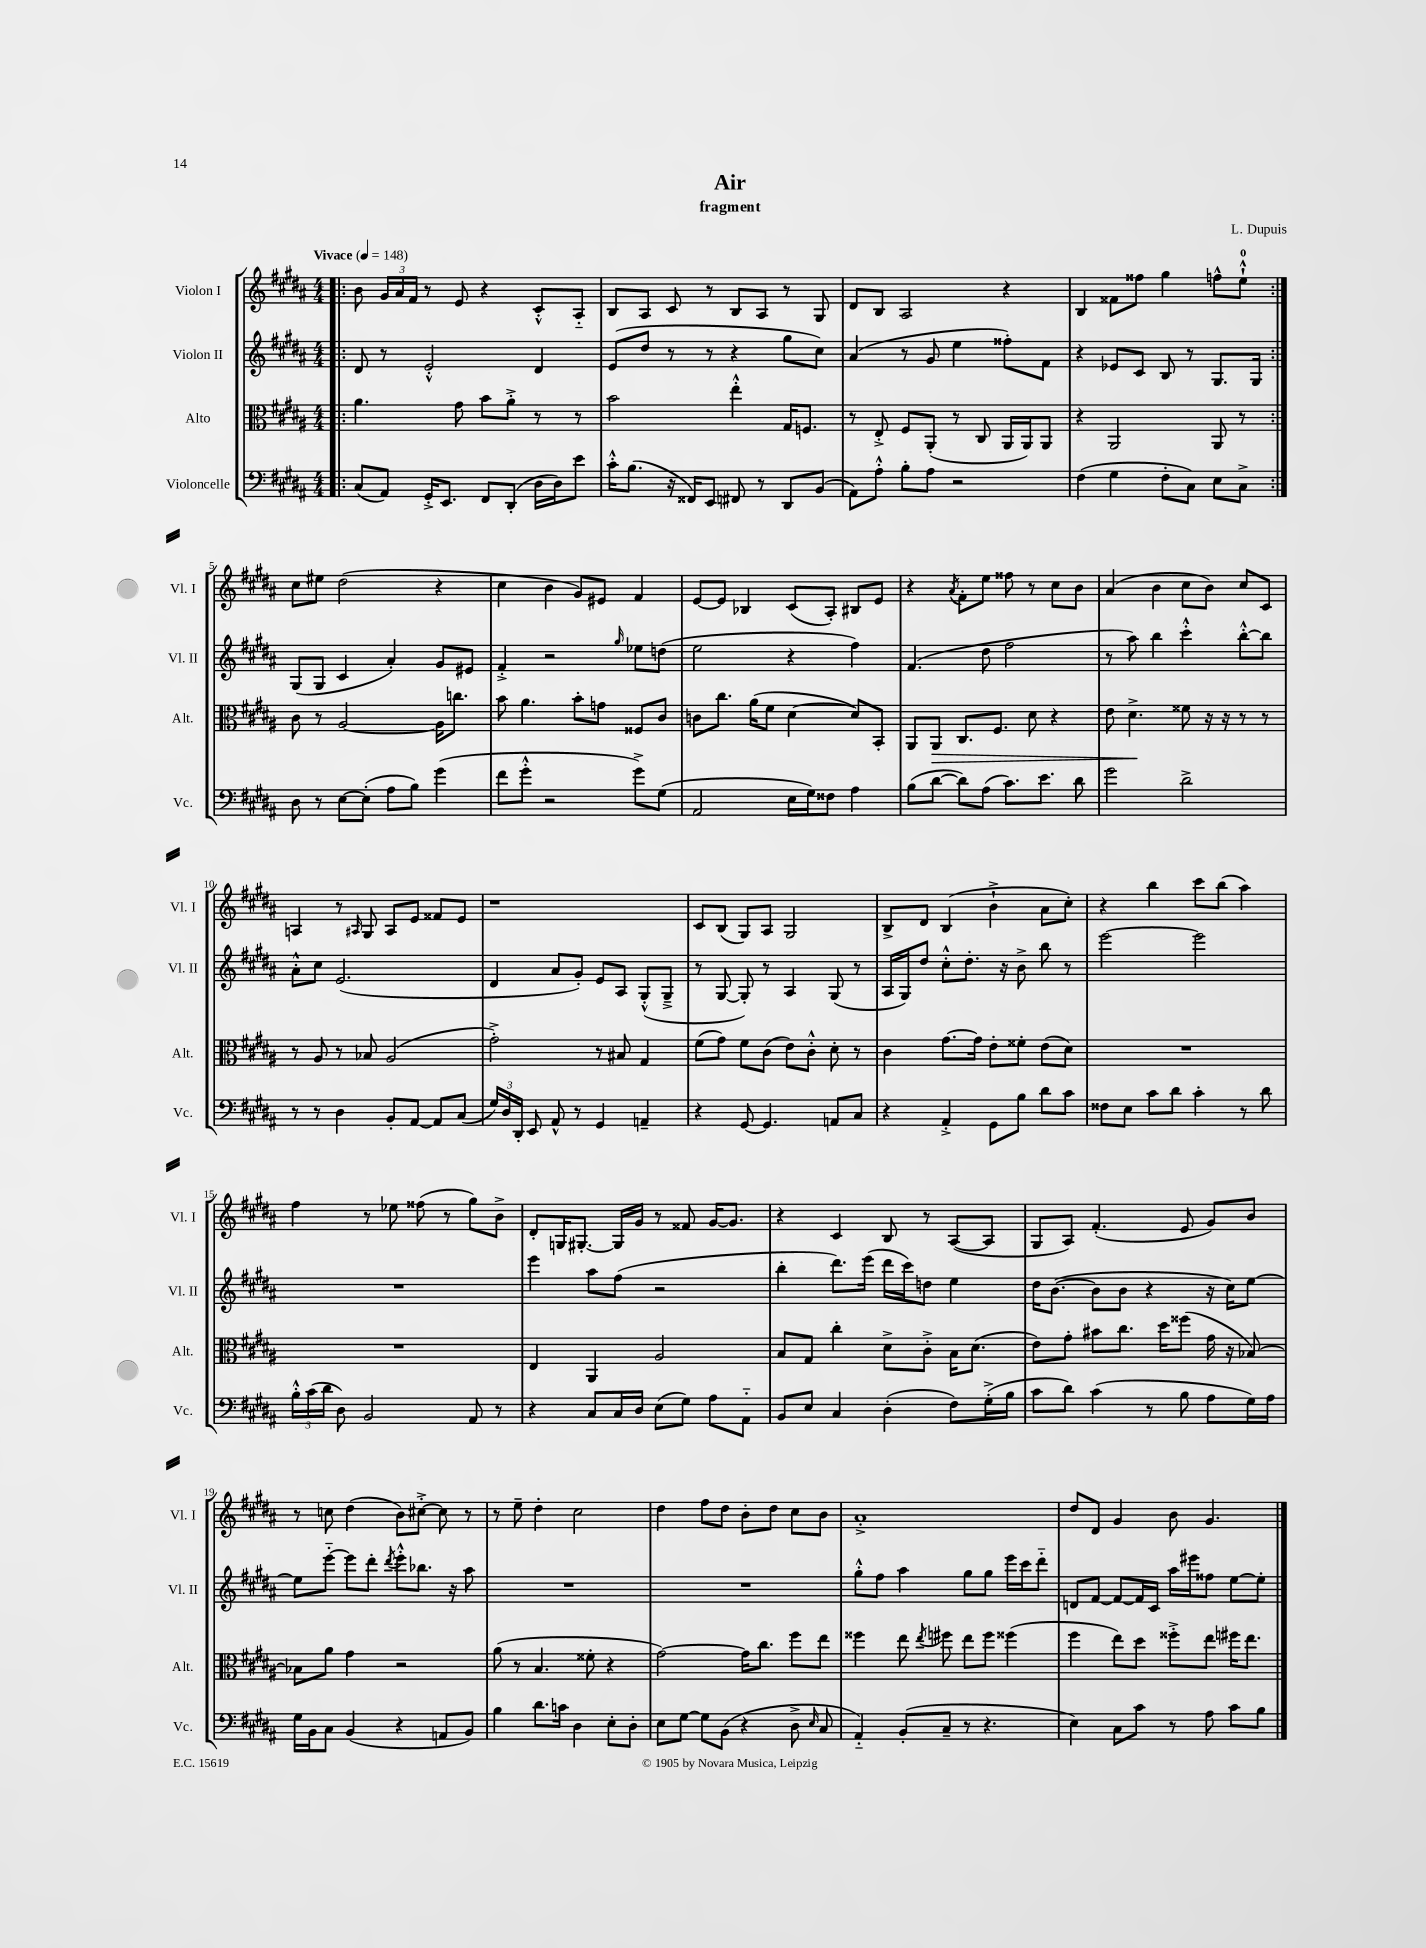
\header { title = "Air" composer = "L. Dupuis" subtitle = "fragment" }
<<
\new StaffGroup <<
\new Staff = "s0" \with { instrumentName = "Violon I" shortInstrumentName = "Vl. I" } {
    \clef treble \key b \major \numericTimeSignature \time 4/4 \tempo "Vivace" 4 = 148
    \autoBeamOff \repeat volta 2 { \bar ".|:" b'8 \tuplet 3/2 { gis'16[ ais'16 fis'16] } r8 e'8 r4 cis'8[-.-^ ais8]-_ |
    b8[ ais8] cis'8 r8 b8[ ais8] r8 gis8 |
    dis'8[ b8] ais2 r4 |
    b4 fisis'8[ fisis''8] gis''4 f''8[-^ e''8]-0-!-^ | }
    cis''8[ eis''8] dis''2( r4 |
    cis''4 b'4 gis'8[) eis'8] fis'4 |
    e'8[~ e'8] bes4 cis'8[( ais8]-.) bis8[ e'8] |
    r4 \acciaccatura { ais'8 } fis'8[-. e''8] fisis''8 r8 cis''8[ b'8] |
    ais'4( b'4 cis''8[ b'8]) cis''8[ cis'8] |
    a4 r8 \grace { ais16 } gis8 ais8[ e'8] fisis'8[ e'8] |
    r1 |
    cis'8[ b8]( gis8[) ais8] gis2 |
    b8[-> dis'8] b4( b'4-!-> ais'8[ cis''8]-.) |
    r4 b''4 cis'''8[ b''8]( ais''4) |
    fis''4 r8 ees''8 fisis''8( r8 gis''8[) b'8]-> |
    dis'8[-. g16 gis8.]~-. gis16[ gis'16] r8 fisis'8 gis'16[~ gis'8.] |
    r4 cis'4 b8 r8 ais8[~( ais8] |
    gis8[ ais8]) fis'4.-.( e'8 gis'8[) b'8] |
    r8 c''8 dis''4( b'8[) cis''8]~-.-> cis''8 r8 |
    r8 e''8-- dis''4-. cis''2 |
    dis''4 fis''8[ dis''8] b'8[-. dis''8] cis''8[ b'8] |
    ais'1-.-> |
    dis''8[ dis'8] gis'4 b'8 gis'4. \bar "|." |
}
\new Staff = "s1" \with { instrumentName = "Violon II" shortInstrumentName = "Vl. II" } {
    \clef treble \key b \major \numericTimeSignature \time 4/4
    \autoBeamOff \repeat volta 2 { \bar ".|:" dis'8 r8 e'2-.-^ dis'4 |
    e'8[( dis''8] r8 r8 r4 gis''8[ cis''8]) |
    ais'4( r8 gis'8 e''4 fisis''8[-.) fis'8] |
    r4 ees'8[ cis'8] b8 r8 gis8.[ gis16] | }
    gis8[( gis8] cis'4 ais'4-.) gis'8[ eis'8] |
    fis'4-.-> r2 \grace { gis''16 } ees''8[ d''8]( |
    e''2 r4 fis''4) |
    fis'4.( dis''8 fis''2 |
    r8 ais''8) b''4 cis'''4-.-^ b''8[~-.-^ b''8] |
    ais'8[-.-^ cis''8] e'2.( |
    dis'4 ais'8[ gis'8]-.) e'8[ ais8] gis8[-.-^( gis8]---> |
    r8 gis8~ gis8-.) r8 ais4 gis8( r8 |
    ais16[ gis16) dis''8] cis''8[-.-^ dis''8.]-. r16 b'8-> b''8 r8 |
    e'''2~ e'''2 |
    R1 |
    e'''4 ais''8[ fis''8]( r2 |
    b''4-. dis'''8.[) e'''16]( dis'''16[ cis'''16) d''8] e''4 |
    dis''16[ b'8.]~( b'8[ b'8] r4 r16 cis''16[) e''8]~ |
    e''8[ e'''8]~-_ e'''8[ dis'''8]-. \acciaccatura { dis'''8 } e'''8[-.-^ bes''8.] r16 ais''8 |
    R1 |
    R1 |
    gis''8[-.-^ fis''8] ais''4 gis''8[ gis''8] e'''16[ cis'''16 dis'''8]-_ |
    d'8[ fis'8]~ fis'8[~ fis'16 cis'16] ais''16[ eis'''16 fisis''8] e''8[~ e''8]-. \bar "|." |
}
\new Staff = "s2" \with { instrumentName = "Alto" shortInstrumentName = "Alt." } {
    \clef alto \key b \major \numericTimeSignature \time 4/4
    \autoBeamOff \repeat volta 2 { \bar ".|:" ais'4. gis'8 b'8[ ais'8]-.-> r8 r8 |
    b'2 e''4-.-^ gis16[ f8.] |
    r8 e8-.-> fis8[ ais,8]-.( r8 cis8 ais,16[ ais,16) ais,8] |
    r4 ais,2 ais,8 r8 | }
    cis'8 r8 ais2~ ais16[ c''8.] |
    b'8 ais'4. b'8[-. g'8] fisis8[ cis'8] |
    c'8[ cis''8.] ais'16[( fis'8] dis'4~ dis'8[) b,8]-. |
    ais,8[ ais,8]\> cis8.[ fis8.] dis'8 r4 |
    e'8 dis'4.->\! fisis'8 r16 r16 r8 r8 |
    r8 ais8 r8 bes8 ais2( |
    gis'2-.->) r8 bis8 gis4 |
    fis'8[( gis'8]) fis'8[ cis'8]( e'8[) cis'8]-.-^ dis'8-. r8 |
    cis'4 gis'8.[~ gis'16] e'8[-. fisis'8]-. e'8[( dis'8]) |
    R1 |
    R1 |
    e4 ais,4 ais2 |
    b8[ gis8] cis''4-. dis'8[-> cis'8]-.-> b16[ dis'8.]( |
    e'8[) gis'8]-. bis'8[ cis''8.] dis''16[ fisis''8]( gis'16 r16 bes8~) |
    bes8[ ais'8] gis'4 r2 |
    ais'8( r8 b4. fisis'8-. r4 |
    gis'2~) gis'16[ cis''8.] fis''8[ e''8] |
    fisis''4 e''8 \acciaccatura { e''8 } fis''8 e''8[ fis''8] fisis''4( |
    fis''4 e''8[) dis''8] fisis''8[-.-> e''8] fis''16[ e''8.] \bar "|." |
}
\new Staff = "s3" \with { instrumentName = "Violoncelle" shortInstrumentName = "Vc." } {
    \clef bass \key b \major \numericTimeSignature \time 4/4
    \autoBeamOff \repeat volta 2 { \bar ".|:" cis8[( ais,8]) gis,16[-.-> e,8.] fis,8[ dis,8]-.( dis16[ dis16) e'8] |
    cis'16[-.-^ b8.]( r16 fisis,16[) e,8] fis,8 r8 dis,8[ b,8]( |
    ais,8[) ais8]-.-^ b8[-. ais8] r2 |
    fis4( gis4 fis8[-. cis8]) e8[ cis8]-> | }
    dis8 r8 e8[~ e8]-.( ais8[ b8]) gis'4( |
    fis'8[ gis'8]-.-^ r2 gis'8[->) gis8]( |
    ais,2 e16[ gis16) fisis8] ais4 |
    b8[( dis'8]~ dis'8[) ais8]( cis'8.[) e'8.] dis'8 |
    gis'2 dis'2-> |
    r8 r8 dis4 b,8[-. ais,8]~ ais,8[ cis8]( |
    \tuplet 3/2 { gis16[) dis16 dis,16]-. } e,8 ais,8-^ r8 gis,4 a,4-- |
    r4 gis,8~ gis,4. a,8[ cis8] |
    r4 ais,4-.-> gis,8[ b8] dis'8[ cis'8] |
    fisis8[ e8] cis'8[ dis'8] cis'4-. r8 dis'8 |
    \tuplet 3/2 { b16[-.-^ cis'16( dis'16] } dis8) b,2 ais,8 r8 |
    r4 cis8[ cis16 dis16] e8[( gis8]) ais8[ ais,8]-_ |
    b,8[ e8] cis4 dis4-.( fis8[) gis16-.->( b16] |
    cis'8[ dis'8]) cis'4( r8 b8 ais8[ gis16) ais16] |
    gis16[ b,16 cis8] b,4( r4 a,8[ b,8]) |
    b4 dis'8.[ c'16] dis4 e8[-. dis8]-. |
    e8[ gis8]~ gis8[ b,8]( r4 dis8-> \grace { e16 } cis8 |
    ais,4-_) b,8[-.( cis8]-- r8 r4. |
    e4) cis8[ cis'8] r8 ais8 cis'8[ b8] \bar "|." |
}
>>
>>
